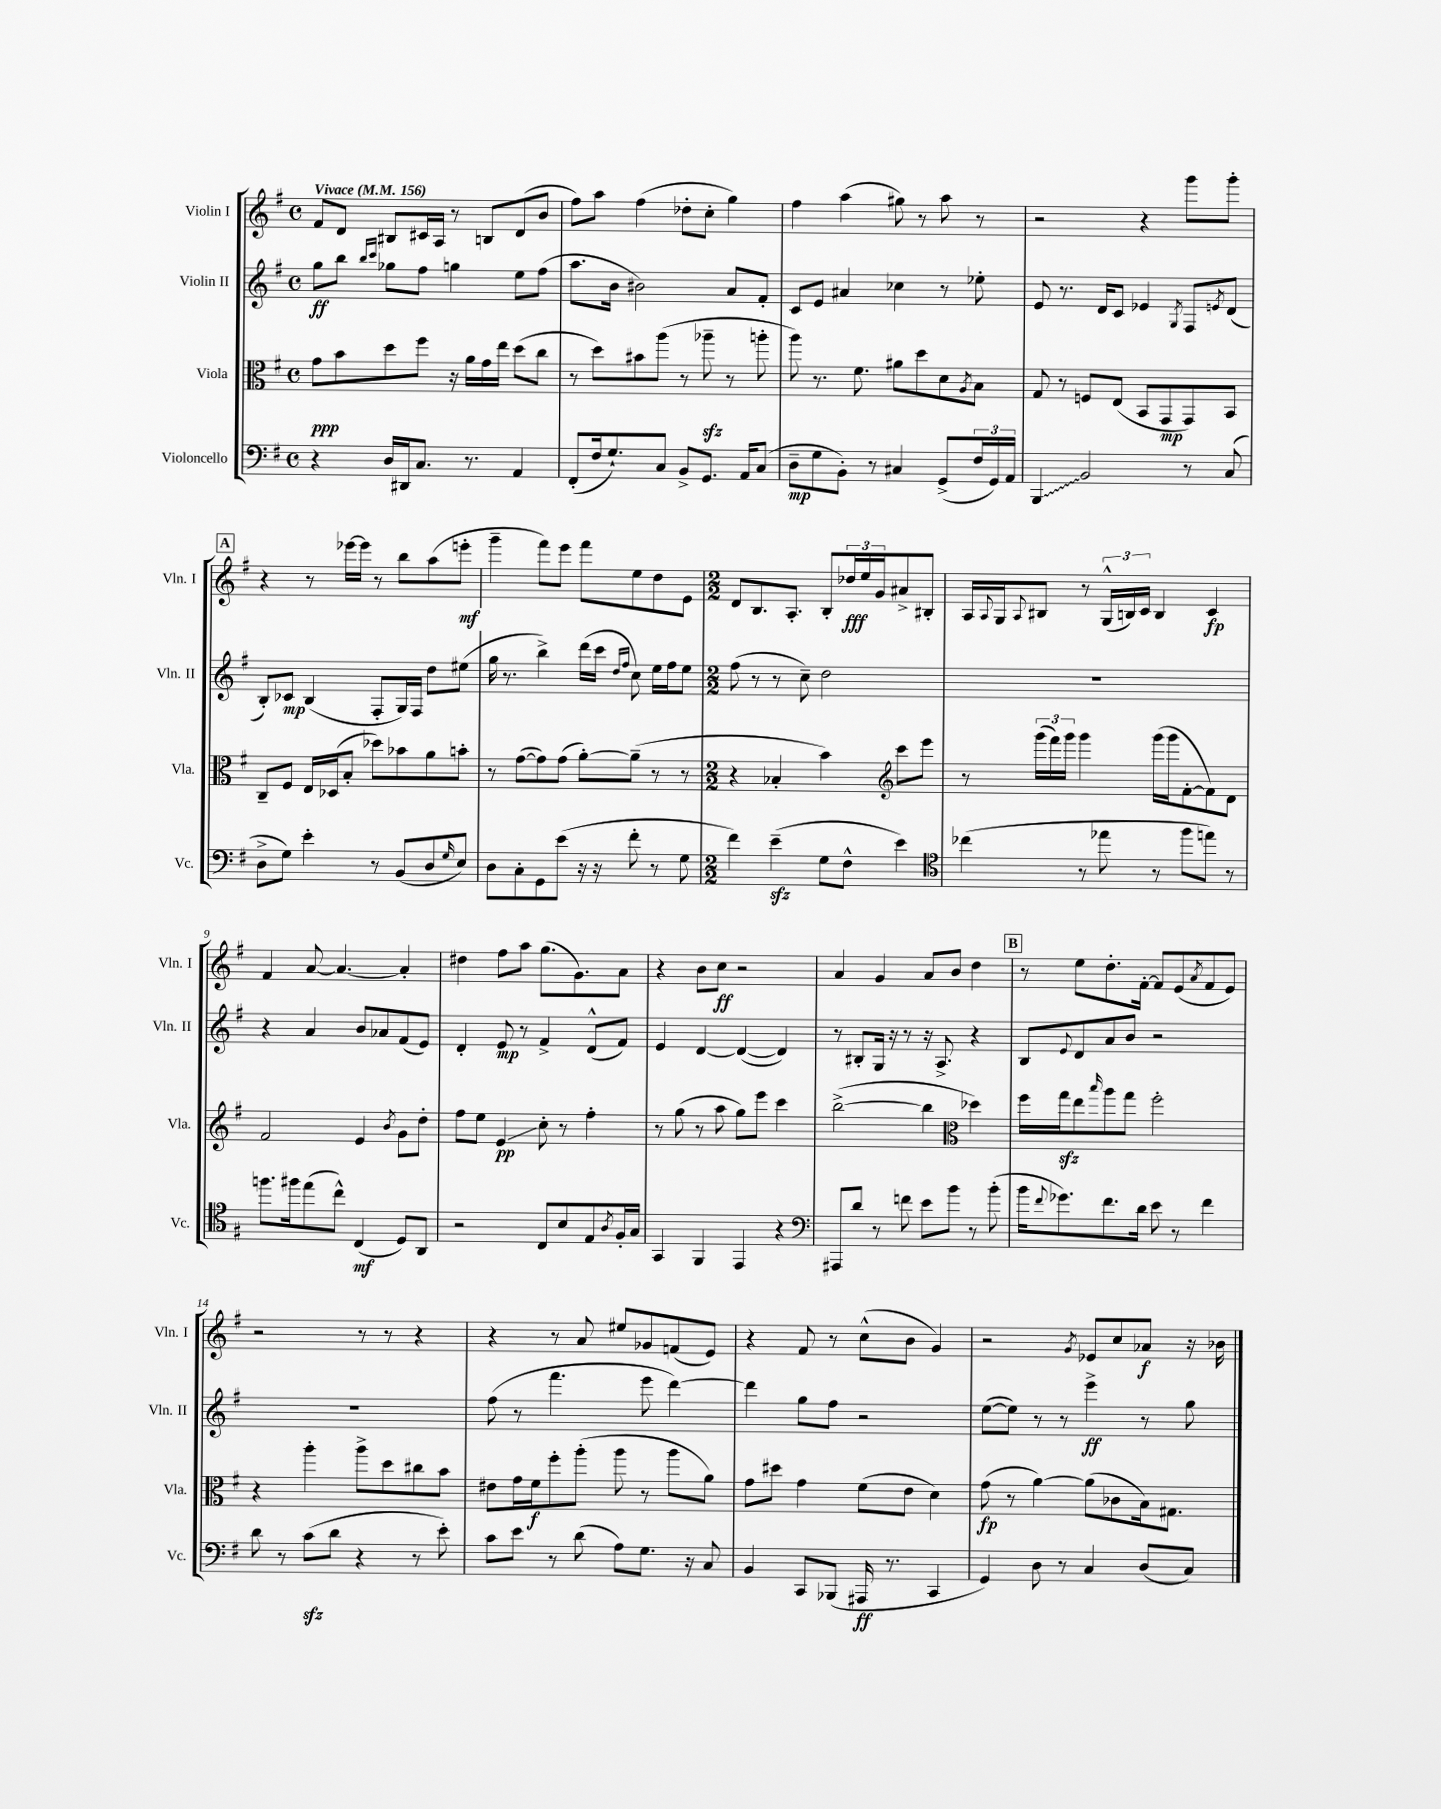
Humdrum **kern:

**kern	**kern	**kern	**kern
*staff4	*staff3	*staff2	*staff1
*clefF4	*clefC3	*clefG2	*clefG2
*k[f#]	*k[f#]	*k[f#]	*k[f#]
*M4/4	*M4/4	*M4/4	*M4/4
*met(c)	*met(c)	*met(c)	*met(c)
*MM156	*MM156	*MM156	*MM156
4r	8g	8gg	8f#
.	8b	8bb	8d
.	.	16qqbb	.
.	.	16qqccc	.
16D	8dd	8gg-	8B#
16DD#	.	.	.
8.C	8ff#	8ff#	16c#
.	.	.	16A
.	16r	4gg	8r
8.r	16a	.	.
.	16g	.	8B
.	16ee	.	.
4AA	(8dd	8ee	(8d
.	8cc	(8ff#	8b
=	=	=	=
(8FF#'	8r	8.aa	8ff#)
16F#	8dd)	.	8aa
8.G`)	.	16b	.
.	8b#	2b#)	(4ff#
8C	(8aa	.	.
8BB^	8r	.	8dd-'
8.GG	8aa-~	.	8cc'
.	8r	8a	4gg)
16AA	.	.	.
(8C	8aa'	8f#'	.
=	=	=	=
8D~	8aa)	8c	4ff#
8G	8.r	8e	.
8BB')	.	4a#	(4aa
.	8.f#	.	.
8r	.	.	.
4C#	8a#	4cc-	8gg#)
.	8dd	.	8r
(8GG^	8d	8r	8aa
.	8qA	.	.
24F#	8B	8ee-'	8r
24GG)	.	.	.
24AA	.	.	.
=	=	=	=
4BBB	8G	8e	2r
.	8r	8.r	.
2BB	8F	.	.
.	.	16d	.
.	(8E	8c	.
.	8BB	4e-	4r
.	8GG	.	.
.	.	8qG	.
8r	8GG)	8F#	8ggg
.	.	8qe	.
(8C	8BB	(8d	8ggg'
=	=	=	=
8D^	8C~	8B')	4r
8G)	8F#	8c-	.
4e'	16E	(4B	8r
.	(16D-	.	.
.	8B'	.	[16eee-
.	.	.	16eee-]
8r	8dd-)	8F#'	8r
(8BB	8b-	16G)	8bb
.	.	16F#	.
8D	8a	8dd	(8aa
16qqG	.	.	.
8E)	8b'	(8ee#	8eee'
=	=	=	=
8D	8r	16gg	4ggg~
.	.	8.r	.
8C'	([8g	.	.
8GG	8g])	4bb^)	8fff#)
(8e	(8g	.	8eee
16r	[8a')	(16ddd	8fff#
16r	.	16ccc	.
.	.	16qqdd	.
.	.	16qqff#	.
8f#'	(8a~]	8cc)	8ee
8r	8r	16ee	8dd
.	.	16ff#	.
8G	8r	8ee	8e
=	=	=	=
*M2/2	*M2/2	*M2/2	*M2/2
4f#)	4r	(8ff#	8d
.	.	8r	8.B
(4e~	4B-'	8r	.
.	.	.	8.A'
.	.	8cc~)	.
8G	4b)	2dd	8B'
8F#^^	.	.	24dd-
.	.	.	24ee
.	.	.	24g
*	*clefG2	*	*
4e)	8ccc	.	8a#^
.	8eee	.	8B#'
=	=	=	=
*clefC4	*	*	*
(4cc-	8r	1r	16A
.	.	.	8qqA
.	.	.	16G
.	.	.	8qqA
.	(24ggg	.	8B#
.	24fff#)	.	.
.	24ggg	.	.
8r	4ggg	.	8r
8ee-	.	.	(24G^^
.	.	.	24B)
.	.	.	24c
8r	(16ggg	.	4B
.	16ggg	.	.
8ff#	[8f#'	.	.
8ee)	8f#])	.	4c
8r	8d	.	.
=	=	=	=
8.ff	2f#	4r	4f#
16ff#	.	.	.
(8ee	.	4a	[8a
8cc^^)	.	.	4.a_
(4C	4e	8b	.
.	.	8a-	.
.	8qb	.	.
8D)	8g	(8f#	4a']
8AA	8dd'	8e)	.
=	=	=	=
2r	8ff#	4d'	4dd#
.	8ee	.	.
.	4e	8e	8ff#
.	.	8r	8aa
8C	8cc'	4f#^	(8.gg
8B	8r	.	.
.	.	.	8.g)
8E	4ff#'	(8d^^	.
8qA	.	.	.
16F#'	.	8f#)	8a
16G	.	.	.
=	=	=	=
4GG	8r	4e	4r
.	(8gg	.	.
4FF#	8r	[4d	8b
.	8aa	.	8cc
4EE	8gg)	(4d_	2r
.	8eee	.	.
4r	4ccc	4d])	.
=	=	=	=
*clefF4	*	*	*
8AAA#	([2bb^	8r	4a
8d	.	8B#'	.
8r	.	16G	4g
.	.	16r	.
8f	.	8r	.
8e	4bb]	16r	8a
.	.	8.A^	.
8b	.	.	8b
*	*clefC3	*	*
8r	4dd-)	4r	4dd
(8b'	.	.	.
=	=	=	=
16b	16ff#	8B	8r
8qqf#	.	.	.
8.g-)	16gg	.	.
.	.	8qqe	.
.	8ee	8d	8ee
.	16qqbb	.	.
8.f#	8aa	8a	8.dd'
.	8gg	8b	.
16d	.	.	[16f#'
8e	2ff#'	2r	8f#]
8r	.	.	(8e
.	.	.	8qa
4f#	.	.	8f#
.	.	.	8e)
=	=	=	=
8d	4r	1r	2r
8r	.	.	.
(8c	4aa'	.	.
8d	.	.	.
4r	8aa^	.	8r
.	8dd	.	8r
8r	8cc#	.	4r
8e')	8b	.	.
=	=	=	=
8c	8e#	(8ff#	4r
8e	16g	8r	.
.	16f#	.	.
8r	8ff#'	4.fff#	8r
(8d	(8aa'	.	8a
8A)	8aa	.	8ee#
8.G	8r	8eee	8g-
.	8aa	[4ddd)	(8f
16r	.	.	.
8C	8a)	.	8e)
=	=	=	=
4BB	8g	4ddd]	4r
.	8dd#	.	.
8CC	4g	8gg	8f#
(8BBB-	.	8ff#	8r
16AAA#	(8f#	2r	(8cc^^
8.r	.	.	.
.	8e	.	8b
4CC	4d)	.	4g)
=	=	=	=
4GG)	(8g	([8ee	2r
.	8r	8ee])	.
8D	[4a)	8r	.
8r	.	8r	.
.	.	.	8qg
4C	(8a]	4eee^	8e-
.	8c-	.	8cc
(8D	16B)	8r	8a-
.	8.G#	.	.
8C)	.	8gg	16r
.	.	.	16b-
==	==	==	==
*-	*-	*-	*-
